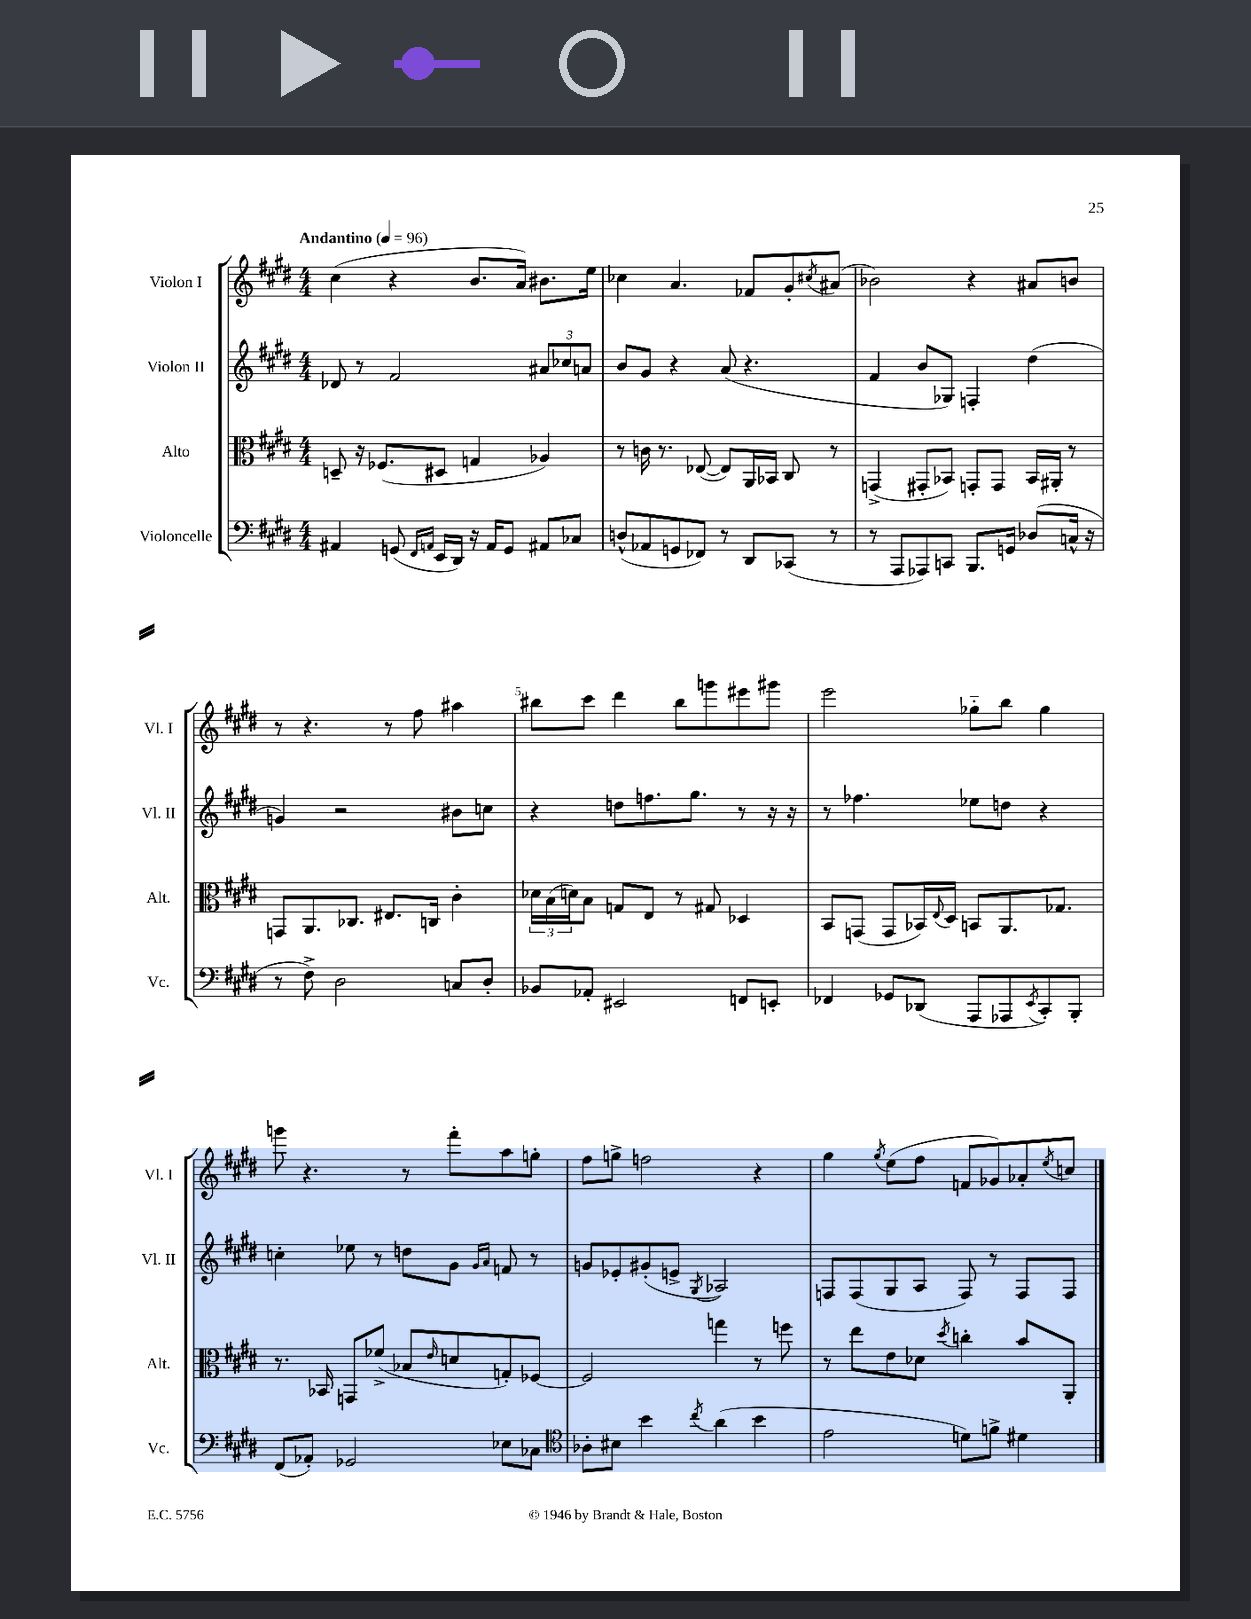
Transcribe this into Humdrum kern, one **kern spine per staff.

**kern	**kern	**kern	**kern
*staff4	*staff3	*staff2	*staff1
*clefF4	*clefC3	*clefG2	*clefG2
*k[f#c#g#d#]	*k[f#c#g#d#]	*k[f#c#g#d#]	*k[f#c#g#d#]
*M4/4	*M4/4	*M4/4	*M4/4
*MM96	*MM96	*MM96	*MM96
4AA#	8D~	8d-	(4cc#
.	16r	8r	.
.	(8.F-	.	.
(8GG	.	2f#	4r
16qqFF#	.	.	.
16qqAA	.	.	.
16EE	8D#	.	.
16DD#)	.	.	.
16r	4G	.	8.b
16AA	.	.	.
8GG	.	.	.
.	.	.	16a)
8AA#	4A-)	12a#	8.b#
.	.	12cc-	.
8C-	.	.	.
.	.	12a	.
.	.	.	16ee
=	=	=	=
(8D^^	8r	8b	4cc-
8AA-	16c	8g#	.
.	8.r	.	.
8GG	.	4r	4.a
8FF-)	([8E-	.	.
8r	8E-])	(8a	.
8DD#	16AA	4.r	8f-
.	16BB-	.	.
(8CC-	8C#	.	8g#'
.	.	.	8qcc#
8r	8r	.	(8a#
=	=	=	=
8r	(4GG^	4f#	2b-)
8AAA	.	.	.
8AAA-)	8GG#'	8b	.
8CC	8BB-)	8G-)	.
8.BBB	8GG'	4F'	4r
.	8GG	.	.
16GG	.	.	.
(8D-	16BB-	(4dd#	8a#
.	16AA#'	.	.
16C^^	8r	.	8b
16r	.	.	.
=	=	=	=
8r	8GG	4g)	8r
8F#^)	8.AA	.	4.r
2D#	.	2r	.
.	8.C-	.	.
.	8.E#	.	8r
.	.	.	8ff#
.	16C	.	.
8C	4c#'	8b#	4aa#
8D#'	.	8cc	.
=	=	=	=
8BB-	24d-	4r	8bb#
.	(24B	.	.
.	24d)	.	.
8AA-'	8B	.	8ccc#
2EE#	8G	8dd	4ddd#
.	8E	8.ff	.
.	8r	.	8bb#
.	.	8.gg#	.
.	8G#	.	8ggg
8FF	4D-	8r	8eee#
8EE'	.	16r	8ggg#
.	.	16r	.
=	=	=	=
4FF-	8BB	8r	2eee
.	(8GG	4.ff-	.
8GG-	8GG	.	.
(8DD-	16BB-)	.	.
.	8qqE	.	.
.	16D#	.	.
8AAA	8BB	8ee-	8gg-'~
8AAA-	8.AA	8dd	8bb
8qEE	.	.	.
8CC#')	.	4r	4gg-
.	8.G-	.	.
8BBB'	.	.	.
=	=	=	=
(8FF#	8.r	4cc'	8ggg
8AA-')	.	.	4.r
.	16BB-	.	.
2GG-	8GG	8ee-	.
.	(8f-^	8r	.
.	8B-	8dd	8r
.	16qqe	.	.
.	8d	8g#	8fff#'
.	.	16qqg#	.
.	.	16qqa	.
8E-	8G')	8f	8aa
8C-	[8F-	8r	8gg'
=	=	=	=
*clefC4	*	*	*
8A-'	2F-]	8g	8ff#
8B#	.	8e-'	8gg^
4b	.	(8g#'	2ff
.	.	8e^	.
8qcc#	.	8qG#	.
(4a	4gg	2A-)	.
4b	8r	.	4r
.	8ff	.	.
=	=	=	=
2e	8r	8F	4gg#
.	8ee	(8F	.
.	.	.	8qgg#
.	8e	8G#	(8ee
.	8d-	8A	8ff#
.	8qdd#	.	.
8d)	4cc'	8F)	8f
8f^	.	8r	8g-)
4d#	8b	8F	8a-'
.	.	.	8qee
.	8AA'	8F	8cc
==	==	==	==
*-	*-	*-	*-
